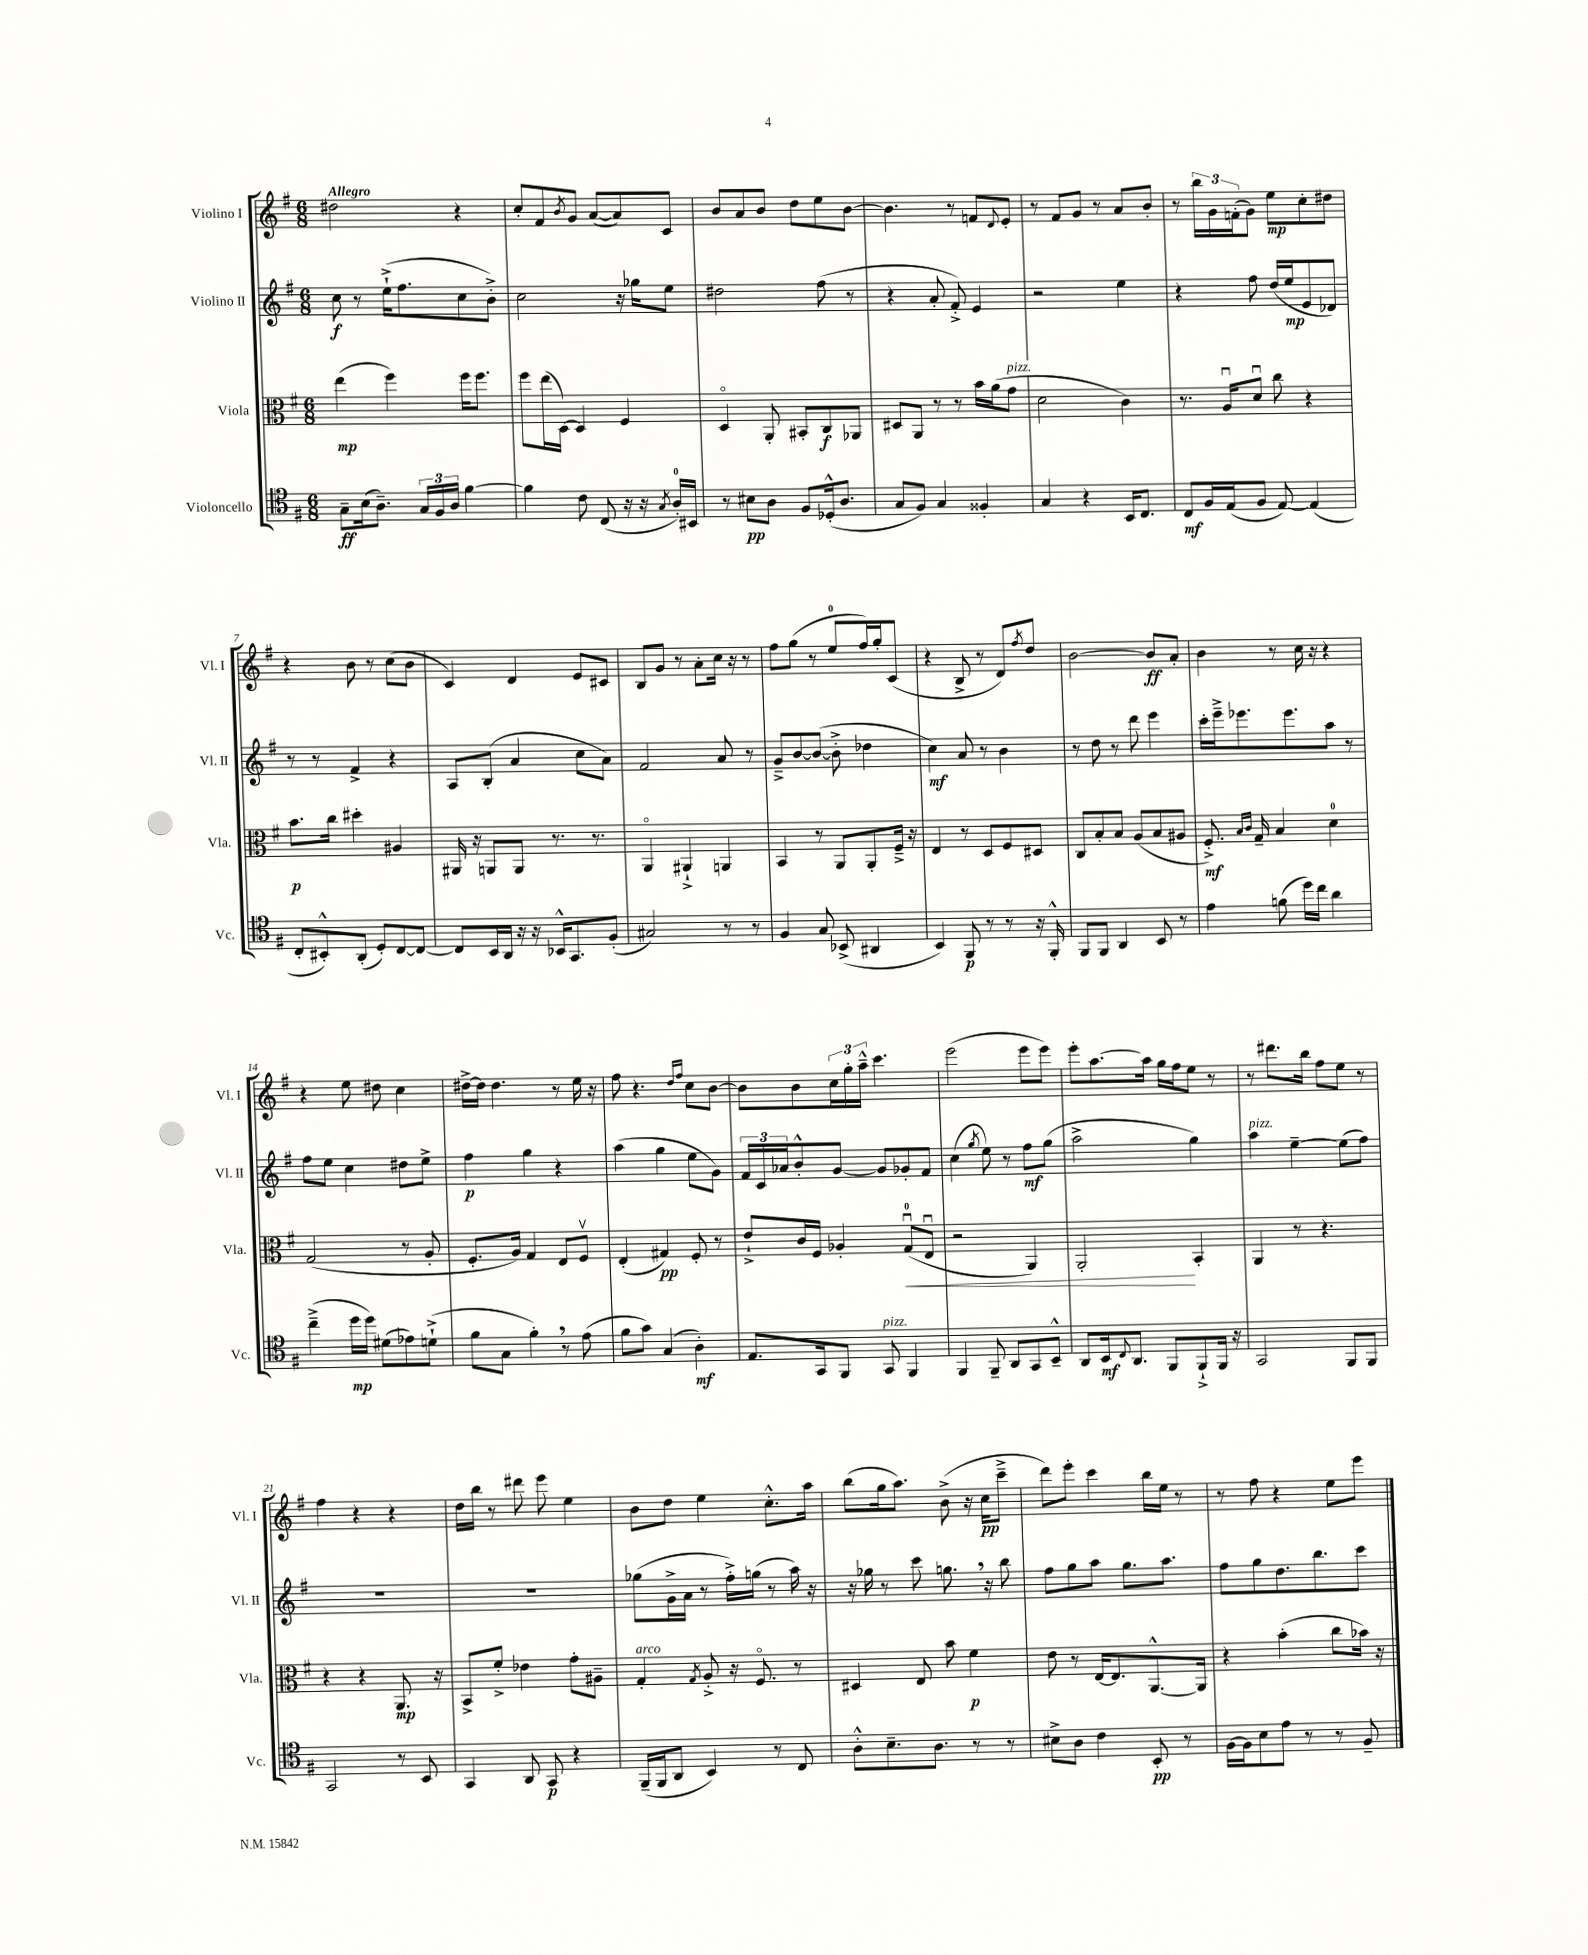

**kern	**dynam	**kern	**dynam	**kern	**dynam	**kern	**dynam
*part4	*part4	*part3	*part3	*part2	*part2	*part1	*part1
*staff4	*staff4	*staff3	*staff3	*staff2	*staff2	*staff1	*staff1
*I"Violoncello	*	*I"Viola	*	*I"Violino II	*	*I"Violino I	*
*I'Vc.	*	*I'Vla.	*	*I'Vl. II	*	*I'Vl. I	*
*clefC4	*	*clefC3	*	*clefG2	*	*clefG2	*
*k[f#]	*	*k[f#]	*	*k[f#]	*	*k[f#]	*
*M6/8	*	*M6/8	*	*M6/8	*	*M6/8	*
=1	=1	=1	=1	=1	=1	=1	=1
!	!	!	!	!	!	!LO:TX:a:B:t=Allegro	!
8G~\L	ff	(4ee\	mp	8cc\	f	2dd#X\	.
(16B\k	.	.	.	8r	.	.	.
8.A~\J)	.	.	.	.	.	.	.
.	.	4ff#\)	.	(16ee`^\KL	.	.	.
.	.	.	.	8.ff#\	.	.	.
24G/LL	.	.	.	.	.	.	.
24F#/	.	.	.	.	.	.	.
24A/JJ	.	.	.	.	.	.	.
[4f#\	.	16ff#\KL	.	8cc\	.	4r	.
.	.	8.ff#\J	.	.	.	.	.
.	.	.	.	8b'^\J)	.	.	.
=2	=2	=2	=2	=2	=2	=2	=2
4f#\]	.	8ff#\L	.	2cc\	.	8cc'/L	.
.	.	(16ee\L	.	.	.	8f#/	.
.	.	[16D\JJ)	.	.	.	.	.
.	.	.	.	.	.	8qb/	.
8c\	.	4D/]	.	.	.	8g/J	.
(8C/	.	.	.	.	.	([8a/L	.
16r	.	4F#/	.	16r	.	8a/])	.
16r	.	.	.	16gg-X\KL	.	.	.
8qG/	.	.	.	.	.	.	.
16A'/LL)	.	.	.	8ee\J	.	8c/J	.
16BB#X/JJ	.	.	.	.	.	.	.
=3	=3	=3	=3	=3	=3	=3	=3
8r	.	4D/	.	2dd#X\	.	8b/L	.
8B#X\L	pp	.	.	.	.	8a/	.
8A\J	.	8AA'/	.	.	.	8b/J	.
8F#/L	.	8BB#X'/L	.	.	.	8dd\L	.
(16D-X'^^/k	.	8C/	f	(8ff#\	.	8ee\	.
8.A/J	.	.	.	.	.	.	.
.	.	8AA-X/J	.	8r	.	[8b\J	.
=4	=4	=4	=4	=4	=4	=4	=4
8G/L	.	8D#X/L	.	4r	.	4.b\]	.
8F#/J)	.	8AA/J	.	.	.	.	.
4G/	.	8r	.	8a'/	.	.	.
.	.	8r	.	8f#'^/)	.	8r	.
4F##X'/	.	16b\LL	.	4e/	.	8fn/L	.
.	.	(16a\J	.	.	.	.	.
.	.	.	.	.	.	8qqd/	.
!	!	!LO:TX:a:i:t=pizz.	!	!	!	!	!
.	.	8g\J	.	.	.	8e'/J	.
=5	=5	=5	=5	=5	=5	=5	=5
4G/	.	2d\	.	2r	.	8r	.
.	.	.	.	.	.	8f#/L	.
4r	.	.	.	.	.	8g/J	.
.	.	.	.	.	.	8r	.
16BB/KL	.	4c\)	.	4ee\	.	8a/L	.
8.C/J	.	.	.	.	.	.	.
.	.	.	.	.	.	8b'/J	.
=6	=6	=6	=6	=6	=6	=6	=6
8C/L	mf	8.r	.	4r	.	8r	.
16F#/L	.	.	.	.	.	24bb\LL	.
.	.	.	.	.	.	24g\	.
(16E/J	.	16Au/KL	.	.	.	.	.
.	.	.	.	.	.	(24fn'\J	.
8F#/J	.	8du/J	.	8ff#\	.	8g\J)	.
[8E/)	.	8cc\	.	(16dd/LL	.	8ee\L	mp
.	.	.	.	16ee/J	mp	.	.
(4E/]	.	4r	.	8e/	.	8cc'\	.
.	.	.	.	8d-X/J)	.	8dd#X\J	.
!!LO:LB:g=z
=7	=7	=7	=7	=7	=7	=7	=7
8C'/L	.	8.b\L	p	8r	.	4r	.
8BB#X'^^/)	.	.	.	8r	.	.	.
.	.	16cc\Jk	.	.	.	.	.
(8AA'/J	.	4dd#X'\	.	4f#^/	.	8b\	.
8D'/L)	.	.	.	.	.	8r	.
[8C/	.	4A#X/	.	4r	.	(8cc\L	.
8C/J_	.	.	.	.	.	8b\J	.
=8	=8	=8	=8	=8	=8	=8	=8
8C/L]	.	16AA#X/	.	8A/L	.	4c/)	.
.	.	16r	.	.	.	.	.
16BB/L	.	8AAn/L	.	(8B'/J	.	.	.
16AA/JJ	.	.	.	.	.	.	.
16r	.	8AA/J	.	4a/	.	4d/	.
16r	.	.	.	.	.	.	.
16BB-X^^/KL	.	8.r	.	.	.	.	.
8.GG/	.	.	.	.	.	.	.
.	.	.	.	8cc\L	.	8e/L	.
.	.	8.r	.	.	.	.	.
(8F#'/J	.	.	.	8a\J)	.	8c#X/J	.
=9	=9	=9	=9	=9	=9	=9	=9
2G#X/)	.	4AA/	.	2f#/	.	8B/L	.
.	.	.	.	.	.	8g/J	.
.	.	4AA#X`^/	.	.	.	8r	.
.	.	.	.	.	.	8a'\L	.
8r	.	4AAn/	.	8a/	.	16cc\Jk	.
.	.	.	.	.	.	16r	.
8r	.	.	.	8r	.	8r	.
=10	=10	=10	=10	=10	=10	=10	=10
4F#/	.	4BB/	.	8g~^/L	.	8ff#\L	.
.	.	.	.	[8b/	.	(8gg\J	.
8G/	.	8r	.	(8b/J_	.	8r	.
(8BB-X^/	.	8AA/L	.	8b'^\]	.	8ee/L	.
4AA#X/	.	8AA'/	.	4dd-X\	.	16ff#/L)	.
.	.	.	.	.	.	16gg'/J	.
.	.	16F#~^/Jk	.	.	.	(8c/J	.
.	.	16r	.	.	.	.	.
=11	=11	=11	=11	=11	=11	=11	=11
4BB/)	.	4E/	.	4cc\)	mf	4r	.
8FF#/	p	8r	.	8a/	.	8B^/	.
8r	.	8D/L	.	8r	.	8r	.
8r	.	8F#/	.	4b\	.	8d/L)	.
.	.	.	.	.	.	8qff#/	.
16r	.	8D#X/J	.	.	.	8dd/J	.
16FF#'^^/	.	.	.	.	.	.	.
=12	=12	=12	=12	=12	=12	=12	=12
8FF#/L	.	8C/L	.	8r	.	[2b\	.
8FF#/J	.	8B'/	.	8dd\	.	.	.
4AA/	.	8B/J	.	8r	.	.	.
.	.	(8A/L	.	8ddd\	.	.	.
8BB/	.	8B/	.	4eee\	.	8b/L]	ff
8r	.	8A#X/J	.	.	.	8a'/J	.
=13	=13	=13	=13	=13	=13	=13	=13
4e\	.	8.F#'^/)	mf	16ccc'\LL	.	4b\	.
.	.	.	.	16eee~^\J	.	.	.
.	.	.	.	8.eee-X\	.	.	.
.	.	16qqB/LL	.	.	.	.	.
.	.	16qqc/JJ	.	.	.	.	.
.	.	16G~/	.	.	.	.	.
(8fn\	.	4B/	.	.	.	8r	.
.	.	.	.	8.eee-\	.	.	.
16dd\LL)	.	.	.	.	.	16cc\	.
16cc\JJ	.	.	.	.	.	16r	.
4a\	.	4d\	.	8aa\J	.	4r	.
.	.	.	.	8r	.	.	.
!!LO:LB:g=z
=14	=14	=14	=14	=14	=14	=14	=14
(4cc~^\	.	(2G/	.	8ff#\L	.	4r	.
.	.	.	.	8ee\J	.	.	.
16dd\LL	mp	.	.	4cc\	.	8ee\	.
16dd\JJ)	.	.	.	.	.	.	.
(8d#X\L	.	.	.	.	.	8dd#X\	.
8e-X\)	.	8r	.	8dd#X\L	.	4cc\	.
(8dn`^\J	.	8A'/	.	8ee^\J	.	.	.
=15	=15	=15	=15	=15	=15	=15	=15
8f#\L	.	8.F#'/L	.	4ff#\	p	[16dd#X^\LL	.
.	.	.	.	.	.	16dd#\JJ]	.
8G\J	.	.	.	.	.	4.dd#\	.
.	.	16A/Jk)	.	.	.	.	.
4f#',\)	.	4G/	.	4gg\	.	.	.
8r	.	8E/L	.	4r	.	8r	.
(8e\	.	8F#v/J	.	.	.	16ee\	.
.	.	.	.	.	.	16r	.
=16	=16	=16	=16	=16	=16	=16	=16
8f#\L	.	(4E'/	.	(4aa\	.	8ff#\	.
8g\J)	.	.	.	.	.	4.r	.
(4G/	.	4G#X/)	pp	4gg\	.	.	.
.	.	.	.	.	.	16qqdd/LL	.
.	.	.	.	.	.	16qqff#/JJ	.
4A'\)	mf	8F#'/	.	8ee\L	.	8cc\L	.
.	.	8r	.	8g\J)	.	[8b\J	.
=17	=17	=17	=17	=17	=17	=17	=17
8.E/L	.	8e`^/L	.	24f#/LL	.	8b\L]	.
.	.	.	.	24c/	.	.	.
.	.	.	.	24a-X/J	.	.	.
.	.	16c/L	.	8b'^^/	.	8b\	.
16GG/k	.	16F#/JJ	.	.	.	.	.
8FF#/J	.	4A-X'/	.	[8g/J	.	24cc\L	.
.	.	.	.	.	.	24gg'\	.
.	.	.	.	.	.	24aa~^^\JJ	.
!LO:TX:a:i:t=pizz.	!	!	!	!	!	!	!
8GG/	.	.	.	8g/L]	.	4.ccc\	.
!	!	!	!LO:HP:b	!	!	!	!
4FF#/	.	(8Gu/L	<	8g-X'/	.	.	.
.	.	8Eu/J	.	8f#/J	.	.	.
=18	=18	=18	=18	=18	=18	=18	=18
4FF#/	.	2r	.	(4cc\	.	(2eee\	.
.	.	.	.	8qgg/	.	.	.
8FF#~/	.	.	.	8ee\)	.	.	.
8AA/L	.	.	.	8r	.	.	.
8GG/	.	4AA/)	.	8ff#\L	mf	8eee\L	.
8BB~^^/J	.	.	.	(8gg\J	.	8eee\J)	.
=19	=19	=19	=19	=19	=19	=19	=19
8AA/L	.	2AA'/	.	2aa^\	.	8eee'\L	.
16BB/k	mf	.	.	.	.	[8.aa\	.
8qqC/	.	.	.	.	.	.	.
8.AA/J	.	.	.	.	.	.	.
.	.	.	.	.	.	16aa\Jk]	.
8FF#/L	.	.	.	.	.	16gg\LL	.
.	.	.	.	.	.	16ff#\J	.
8FF#`^/	.	4BB'/	[	4gg\)	.	8ee\J	.
16FF#/Jk	.	.	.	.	.	8r	.
16r	.	.	.	.	.	.	.
=20	=20	=20	=20	=20	=20	=20	=20
!	!	!	!	!LO:TX:a:i:t=pizz.	!	!	!
2GG/	.	4AA/	.	4aa\	.	8r	.
.	.	.	.	.	.	8.ddd#X\L	.
.	.	8r	.	[4ee~\	.	.	.
.	.	.	.	.	.	16bb\Jk	.
.	.	4.r	.	.	.	8ff#\L	.
8FF#/L	.	.	.	(8ee\L]	.	8ee\J	.
8FF#/J	.	.	.	8ff#\J)	.	8r	.
!!LO:LB:g=z
=21	=21	=21	=21	=21	=21	=21	=21
2GG/	.	4r	.	2.r	.	4ff#\	.
.	.	4r	.	.	.	4r	.
8r	.	8.AA/	mp	.	.	4r	.
8BB/	.	.	.	.	.	.	.
.	.	16r	.	.	.	.	.
=22	=22	=22	=22	=22	=22	=22	=22
4GG/	.	8BB^/L	.	2.r	.	16dd\LL	.
.	.	.	.	.	.	16bb\JJ	.
.	.	8f#'^/J	.	.	.	8r	.
8AA/	.	4e-X\	.	.	.	8ddd#X\	.
8GG/	p	.	.	.	.	8eee\	.
4r	.	8g'\L	.	.	.	4ee\	.
.	.	8A#X~\J	.	.	.	.	.
=23	=23	=23	=23	=23	=23	=23	=23
!	!	!LO:TX:a:i:t=arco	!	!	!	!	!
(16FF#~/LL	.	4G'/	.	(8gg-X\L	.	8b\L	.
16FF#/J	.	.	.	.	.	.	.
8AA/J	.	.	.	16g^\L	.	8dd\J	.
.	.	.	.	16a\JJ	.	.	.
.	.	8qG/	.	.	.	.	.
4BB/)	.	8A'^/	.	8r	.	4ee\	.
.	.	16r	.	16ff#'^\LL)	.	.	.
.	.	8.F#/	.	(16ggn\JJ	.	.	.
8r	.	.	.	8r	.	8.cc'^^\L	.
8C/	.	8r	.	16aa\)	.	.	.
.	.	.	.	16r	.	16aa\Jk	.
=24	=24	=24	=24	=24	=24	=24	=24
8A'^^\L	.	4D#X/	.	16r	.	(8bb\L	.
.	.	.	.	16gg-X\	.	.	.
8.B~\	.	.	.	8r	.	16gg\k	.
.	.	.	.	.	.	8.aa\J)	.
.	.	8E/	.	8ccc\	.	.	.
8.A\J	.	.	.	.	.	.	.
.	.	8b\	.	8.ggn,\	.	(8b^\	.
8r	.	4f#\	p	.	.	16r	.
.	.	.	.	16r	.	16cc\KL	pp
8r	.	.	.	8bb\	.	8ccc~^\J	.
=25	=25	=25	=25	=25	=25	=25	=25
8B#X^\L	.	8e\	.	8ff#\L	.	8ddd\L)	.
8A\J	.	8r	.	8gg\	.	8eee'\J	.
4c\	.	[16E/KL	.	8aa\J	.	4ccc\	.
.	.	8.E/]	.	.	.	.	.
.	.	.	.	8.gg\L	.	.	.
8BB'/	pp	[8.AA^^/	.	.	.	16bb\LL	.
.	.	.	.	8.aa\J	.	16ee\JJ	.
8r	.	.	.	.	.	8r	.
.	.	16AA/Jk]	.	.	.	.	.
=26	=26	=26	=26	=26	=26	=26	=26
[16F#\LL	.	4r	.	8ff#\L	.	8r	.
16F#\J]	.	.	.	.	.	.	.
8B\	.	.	.	8gg\	.	8ff#\	.
8e\J	.	(4b'\	.	8.dd\	.	4r	.
8r	.	.	.	.	.	.	.
.	.	.	.	8.bb\	.	.	.
8r	.	8cc\L	.	.	.	8ee\L	.
8F#~/	.	16b-X\Jk)	.	8ccc\J	.	8eee\J	.
.	.	16r	.	.	.	.	.
==	==	==	==	==	==	==	==
*-	*-	*-	*-	*-	*-	*-	*-
